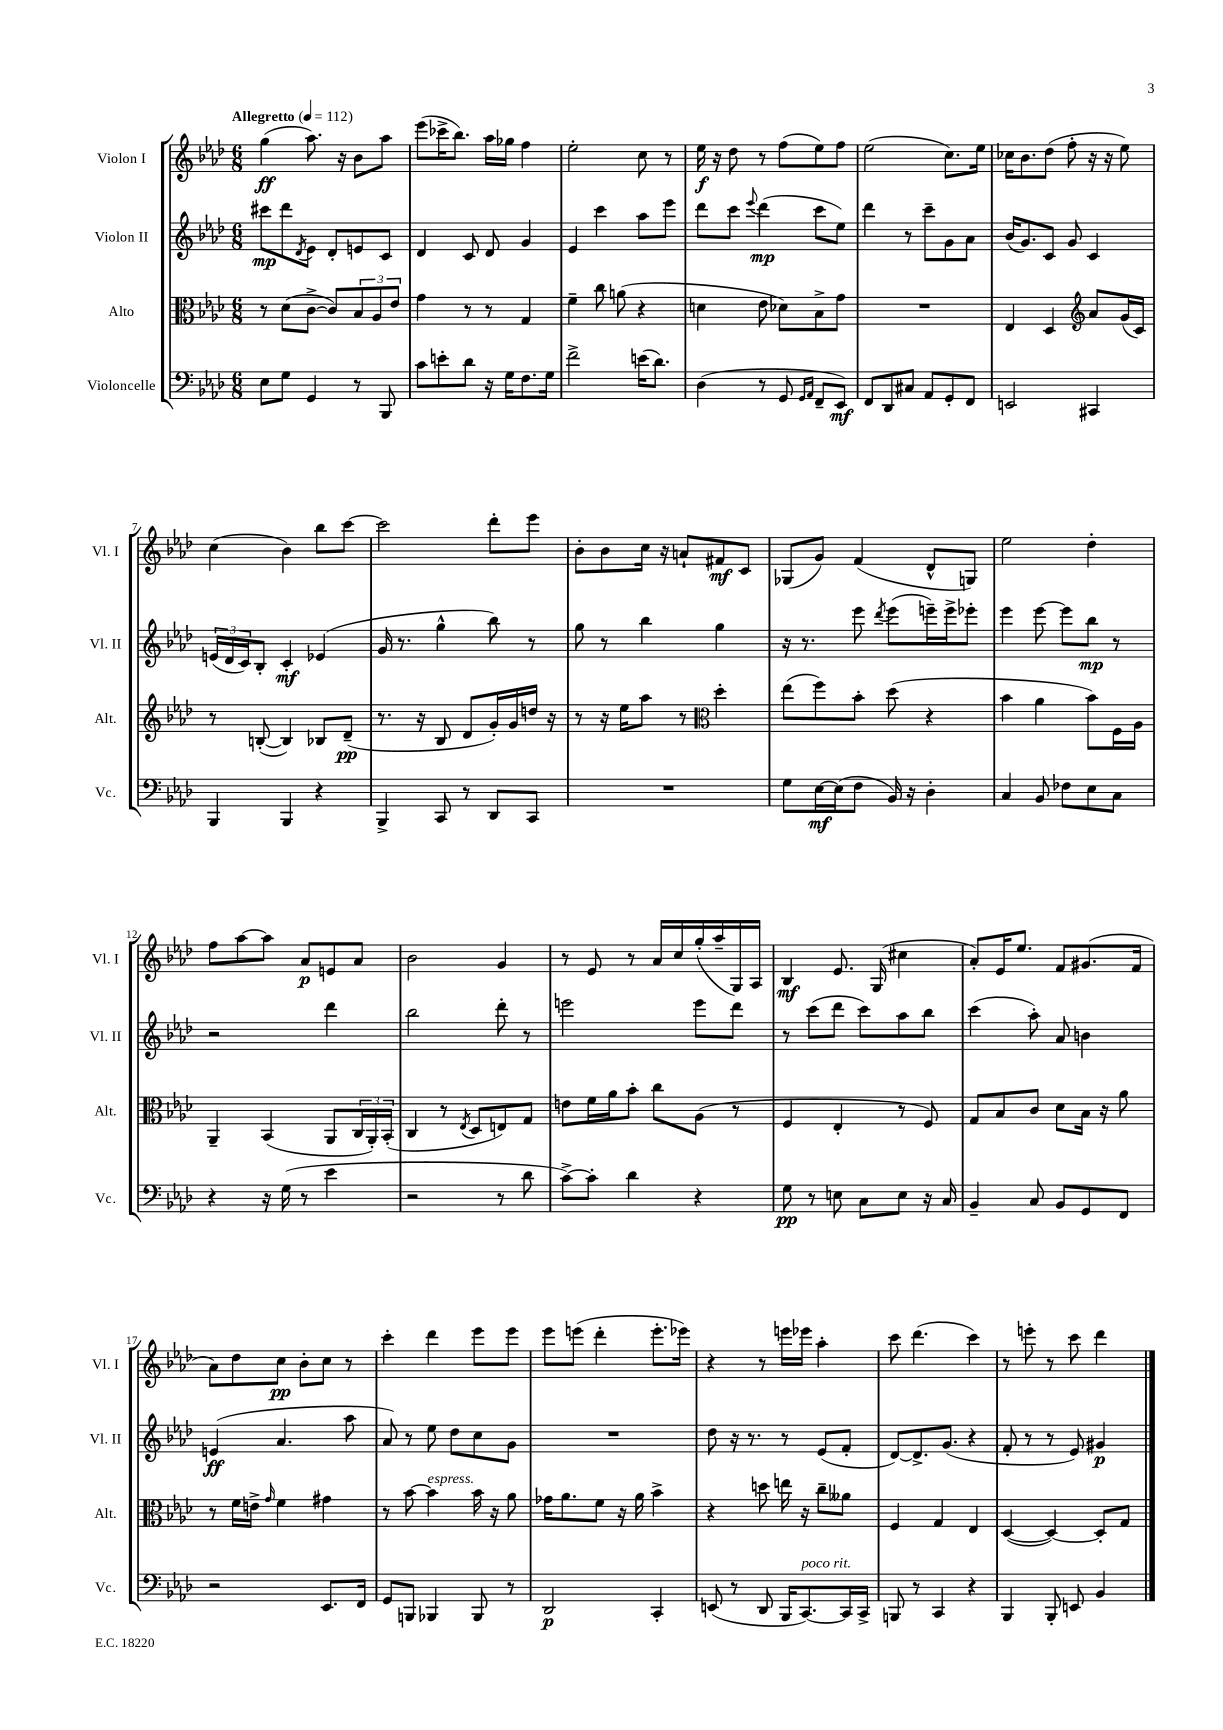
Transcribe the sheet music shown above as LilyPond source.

<<
\new StaffGroup <<
\new Staff = "s0" \with { instrumentName = "Violon I" shortInstrumentName = "Vl. I" } {
    \clef treble \key aes \major \numericTimeSignature \time 6/8 \tempo "Allegretto" 4 = 112
    g''4\ff( aes''8.) r16 bes'8 aes''8 |
    ees'''8( ces'''16-> bes''8.) aes''16 ges''16 f''4 |
    ees''2-. c''8 r8 |
    ees''16\f r16 des''8 r8 f''8( ees''8) f''8 |
    ees''2( c''8.) ees''16 |
    ces''16 bes'8. des''8( f''8-. r16 r16 ees''8) |
    c''4( bes'4) bes''8 c'''8~ |
    c'''2 des'''8-. ees'''8 |
    bes'8-. bes'8 c''16 r16 a'8-! fis'8\mf c'8 |
    ges8( g'8) f'4( des'8-^ g8) |
    ees''2 des''4-. |
    f''8 aes''8~ aes''8 aes'8\p e'8 aes'8 |
    bes'2 g'4 |
    r8 ees'8 r8 aes'16 c''16 g''16-.( aes''16-- g16) aes16 |
    bes4\mf ees'8. g16( cis''4 |
    aes'8-.) ees'16 ees''8. f'8 gis'8.( f'16 |
    aes'8) des''8 c''8\pp bes'8-. c''8 r8 |
    c'''4-. des'''4 ees'''8 ees'''8 |
    ees'''8 e'''8( des'''4-. e'''8.-. ees'''16) |
    r4 r8 e'''16 ees'''16 aes''4-. |
    c'''8 des'''4.( c'''4) |
    r8 e'''8-. r8 c'''8 des'''4 \bar "|." |
}
\new Staff = "s1" \with { instrumentName = "Violon II" shortInstrumentName = "Vl. II" } {
    \clef treble \key aes \major \numericTimeSignature \time 6/8
    cis'''8\mp des'''8 \acciaccatura { des'8 } ees'8 des'8-. e'8 c'8 |
    des'4 c'8 des'8 g'4 |
    ees'4 c'''4 aes''8 ees'''8 |
    des'''8 c'''8 \appoggiatura { ees'''8 } des'''4\mp( c'''8 ees''8) |
    des'''4 r8 c'''8-- g'8 aes'8 |
    bes'16( g'8.) c'8 g'8 c'4 |
    \tuplet 3/2 { e'16( des'16 c'16) } bes8-. c'4-.\mf ees'4( |
    g'16 r8. g''4-^ bes''8) r8 |
    g''8 r8 bes''4 g''4 |
    r16 r8. ees'''8 \acciaccatura { des'''8 } ees'''8( e'''16--) e'''16-> ees'''8-. |
    ees'''4 ees'''8~ ees'''8 bes''8\mp r8 |
    r2 des'''4 |
    bes''2 des'''8-. r8 |
    e'''2 e'''8 des'''8 |
    r8 c'''8( des'''8 c'''8) aes''8 bes''8 |
    c'''4( aes''8-.) aes'8 b'4 |
    e'4\ff( aes'4. aes''8 |
    aes'8) r8 ees''8 des''8 c''8 g'8 |
    R2. |
    des''8 r16 r8. r8 ees'8( f'8-. |
    des'8~) des'8.-> g'8.( r4 |
    f'8-. r8 r8 ees'8) gis'4\p \bar "|." |
}
\new Staff = "s2" \with { instrumentName = "Alto" shortInstrumentName = "Alt." } {
    \clef alto \key aes \major \numericTimeSignature \time 6/8
    r8 des'8( c'8~-> c'8) \tuplet 3/2 { bes8 aes8 ees'8 } |
    g'4 r8 r8 g4 |
    f'4-- c''8 a'8( r4 |
    d'4 ees'8 des'8) bes8-> g'8 |
    R2. |
    ees4 des4 \clef treble aes'8 g'16( c'16) |
    r8 b8~-.( b4) bes8 des'8--\pp( |
    r8. r16 bes8 des'8 g'16-.) g'16 d''16 r16 |
    r8 r16 ees''16 aes''8 r8 \clef alto des''4-. |
    ees''8( f''8) bes'8-. des''8( r4 |
    bes'4 aes'4 bes'8) f16 aes16 |
    aes,4-- bes,4( aes,8 \tuplet 3/2 { c16 aes,16-.) bes,16-.( } |
    c4 r8 \acciaccatura { ees8 } des8 e8) g8 |
    e'8 f'16 aes'16 bes'8-. c''8 aes8( r8 |
    f4 ees4-. r8 f8) |
    g8 bes8 c'8 des'8 bes16 r16 aes'8 |
    r8 f'16 e'16-> \grace { g'16 } f'4 gis'4 |
    r8 bes'8~ bes'4^\markup { \italic "espress." } bes'16 r16 aes'8 |
    ges'16 aes'8. f'8 r16 aes'16 bes'4-> |
    r4 d''8 e''16 r16 c''8-- aeses'8 |
    f4 g4 ees4 |
    des4~( des4~) des8-. g8 \bar "|." |
}
\new Staff = "s3" \with { instrumentName = "Violoncelle" shortInstrumentName = "Vc." } {
    \clef bass \key aes \major \numericTimeSignature \time 6/8
    ees8 g8 g,4 r8 bes,,8 |
    c'8 e'8-. des'8 r16 g16 f8. g16 |
    f'2-> e'16( des'8.) |
    des4( r8 g,8 \grace { g,16 aes,16 } f,8-- ees,8\mf) |
    f,8 des,8 cis8 aes,8 g,8-. f,8 |
    e,2 cis,4 |
    bes,,4 bes,,4 r4 |
    bes,,4-> c,8 r8 des,8 c,8 |
    R2. |
    g8 ees16~\mf ees16( f8 bes,16) r16 des4-. |
    c4 bes,8 fes8 ees8 c8 |
    r4 r16 g16( r8 ees'4 |
    r2 r8 des'8 |
    c'8~->) c'8-. des'4 r4 |
    g8\pp r8 e8 c8 e8 r16 c16 |
    bes,4-- c8 bes,8 g,8 f,8 |
    r2 ees,8. f,16 |
    g,8 b,,8 bes,,4 bes,,8 r8 |
    des,2\p c,4-. |
    e,8( r8 des,8 bes,,16 c,8.~^\markup { \italic "poco rit." }) c,16 c,16-> |
    b,,8 r8 c,4 r4 |
    bes,,4 bes,,8-. e,8 bes,4 \bar "|." |
}
>>
>>
